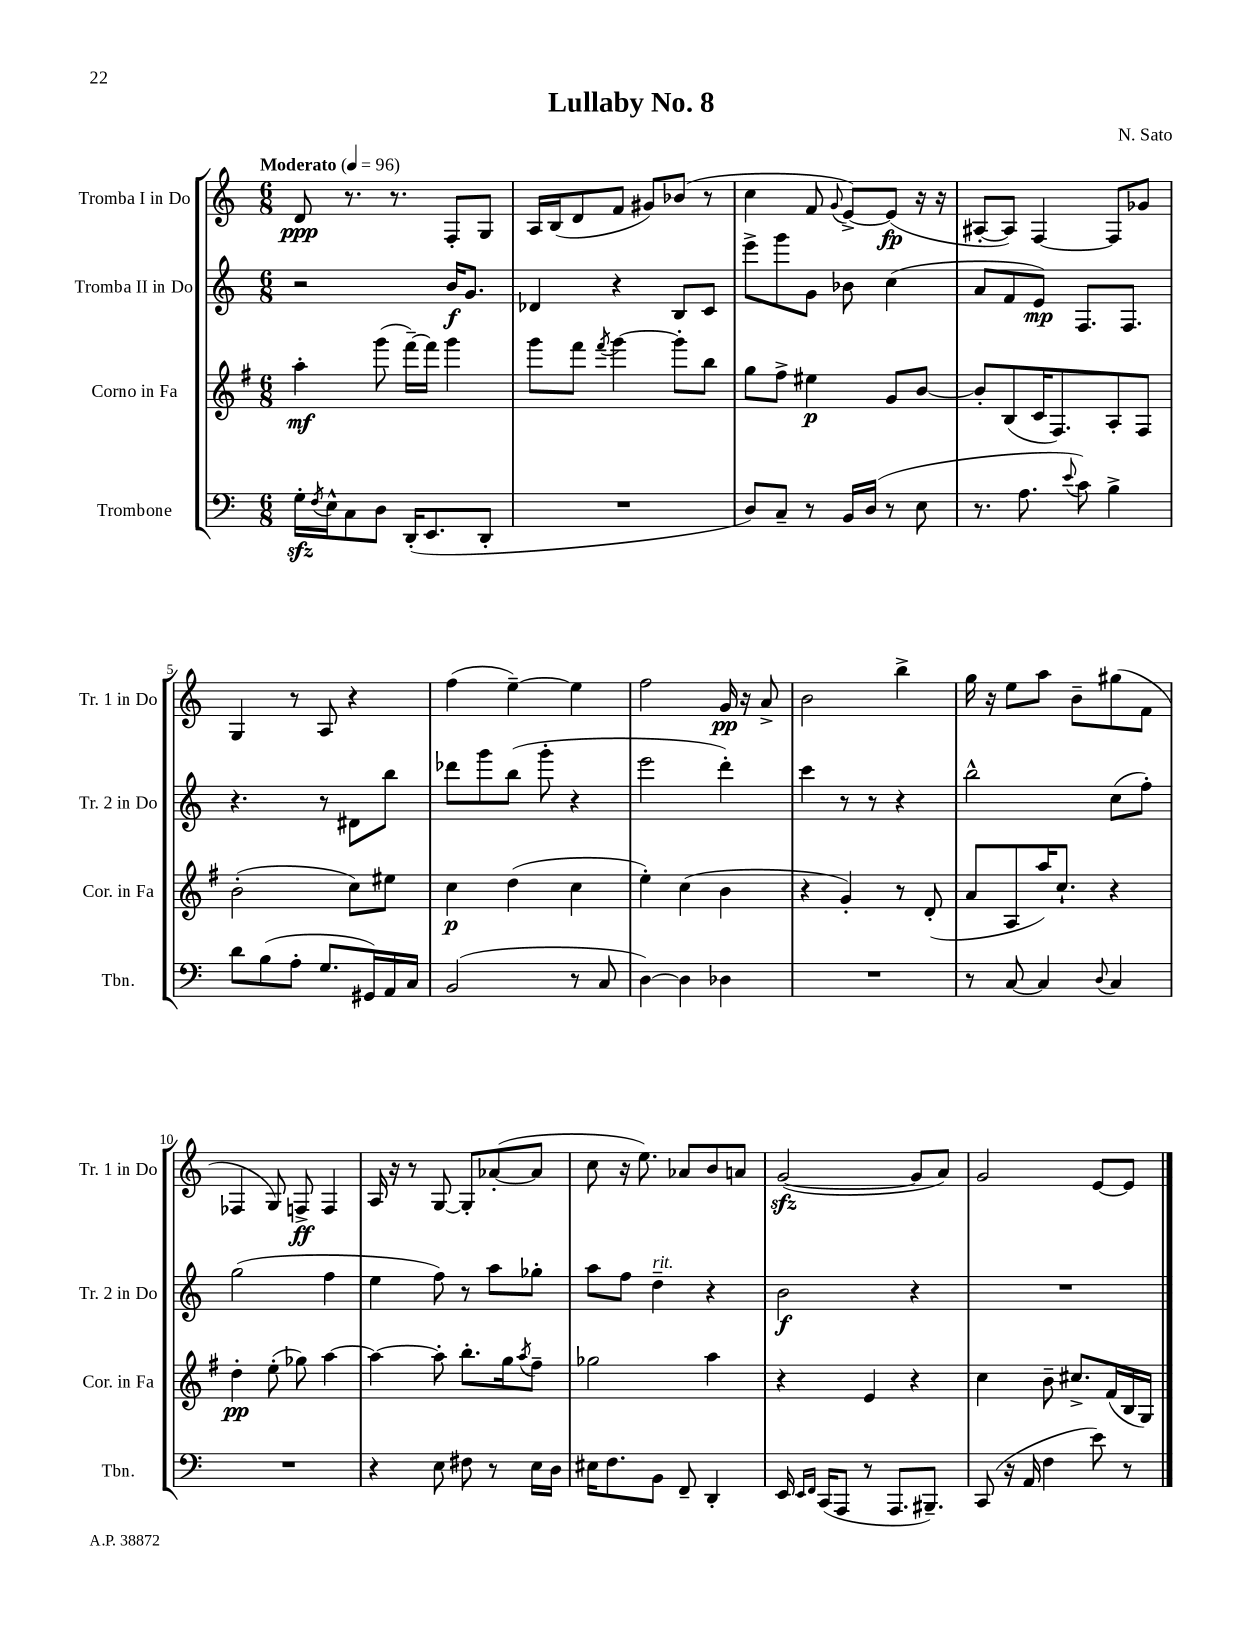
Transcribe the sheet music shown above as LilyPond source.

\header { title = "Lullaby No. 8" composer = "N. Sato" }
<<
\new StaffGroup <<
\new Staff = "s0" \with { instrumentName = "Tromba I in Do" shortInstrumentName = "Tr. 1 in Do" } {
    \clef treble \key c \major \numericTimeSignature \time 6/8 \tempo "Moderato" 4 = 96
    d'8\ppp r8. r8. f8-. g8 |
    a16 b16( d'8 f'8 gis'8) bes'8( r8 |
    c''4 f'8 \appoggiatura { g'8 } e'8~->) e'8\fp( r16 r16 |
    ais8~-. ais8) f4~ f8 ges'8 |
    g4 r8 a8 r4 |
    f''4( e''4~--) e''4 |
    f''2 g'16\pp r16 a'8-> |
    b'2 b''4-> |
    g''16 r16 e''8 a''8 b'8-- gis''8( f'8 |
    fes4 g8) f8->\ff f4 |
    a16 r16 r8 g8~ g8-. aes'8~-.( aes'8 |
    c''8 r16 e''8.) aes'8 b'8 a'8 |
    g'2~\sfz( g'8 a'8) |
    g'2 e'8~ e'8 \bar "|." |
}
\new Staff = "s1" \with { instrumentName = "Tromba II in Do" shortInstrumentName = "Tr. 2 in Do" } {
    \clef treble \key c \major \numericTimeSignature \time 6/8
    r2 b'16\f g'8. |
    des'4 r4 b8 c'8 |
    e'''8-> g'''8 g'8 bes'8 c''4( |
    a'8 f'8 e'8\mp) f8. f8. |
    r4. r8 dis'8 b''8 |
    des'''8 g'''8 b''8( g'''8-. r4 |
    e'''2 d'''4-.) |
    c'''4 r8 r8 r4 |
    b''2-^ c''8( f''8-.) |
    g''2( f''4 |
    e''4 f''8) r8 a''8 ges''8-. |
    a''8 f''8 d''4--^\markup { \italic "rit." } r4 |
    b'2\f r4 |
    R2. \bar "|." |
}
\new Staff = "s2" \with { instrumentName = "Corno in Fa" shortInstrumentName = "Cor. in Fa" } {
    \clef treble \key g \major \numericTimeSignature \time 6/8
    a''4-.\mf g'''8( fis'''16~--) fis'''16 g'''4 |
    g'''8 fis'''8 \acciaccatura { fis'''8 } g'''4~ g'''8-. b''8 |
    g''8 fis''8-> eis''4\p g'8 b'8~ |
    b'8-. b8( c'16 fis8.) a8-. fis8 |
    b'2-.( c''8) eis''8 |
    c''4\p d''4( c''4 |
    e''4-.) c''4( b'4 |
    r4 g'4-.) r8 d'8-.( |
    a'8 a8 a''16) c''8.-! r4 |
    d''4-.\pp e''8-.( ges''8) a''4~ |
    a''4~ a''8-. b''8.-. g''16 \acciaccatura { a''8 } fis''8-- |
    ges''2 a''4 |
    r4 e'4 r4 |
    c''4 b'8-- cis''8.-> fis'16( b16 g16) \bar "|." |
}
\new Staff = "s3" \with { instrumentName = "Trombone" shortInstrumentName = "Tbn." } {
    \clef bass \key c \major \numericTimeSignature \time 6/8
    g16-.\sfz \acciaccatura { f8 } e16-^ c8 d8 d,16-.( e,8. d,8-. |
    R2. |
    d8) c8-- r8 b,16 d16( r8 e8 |
    r8. a8. \appoggiatura { e'8 } c'8) b4-> |
    d'8 b8( a8-. g8. gis,16) a,16 c16 |
    b,2( r8 c8 |
    d4~) d4 des4 |
    R2. |
    r8 c8~ c4 \appoggiatura { d8 } c4 |
    R2. |
    r4 e8 fis8 r8 e16 d16 |
    eis16 f8. b,8 f,8-- d,4-. |
    e,16 \grace { e,16 f,16 } c,16( a,,8 r8 a,,8. bis,,8.--) |
    c,8( r16 a,16 f4 e'8) r8 \bar "|." |
}
>>
>>
